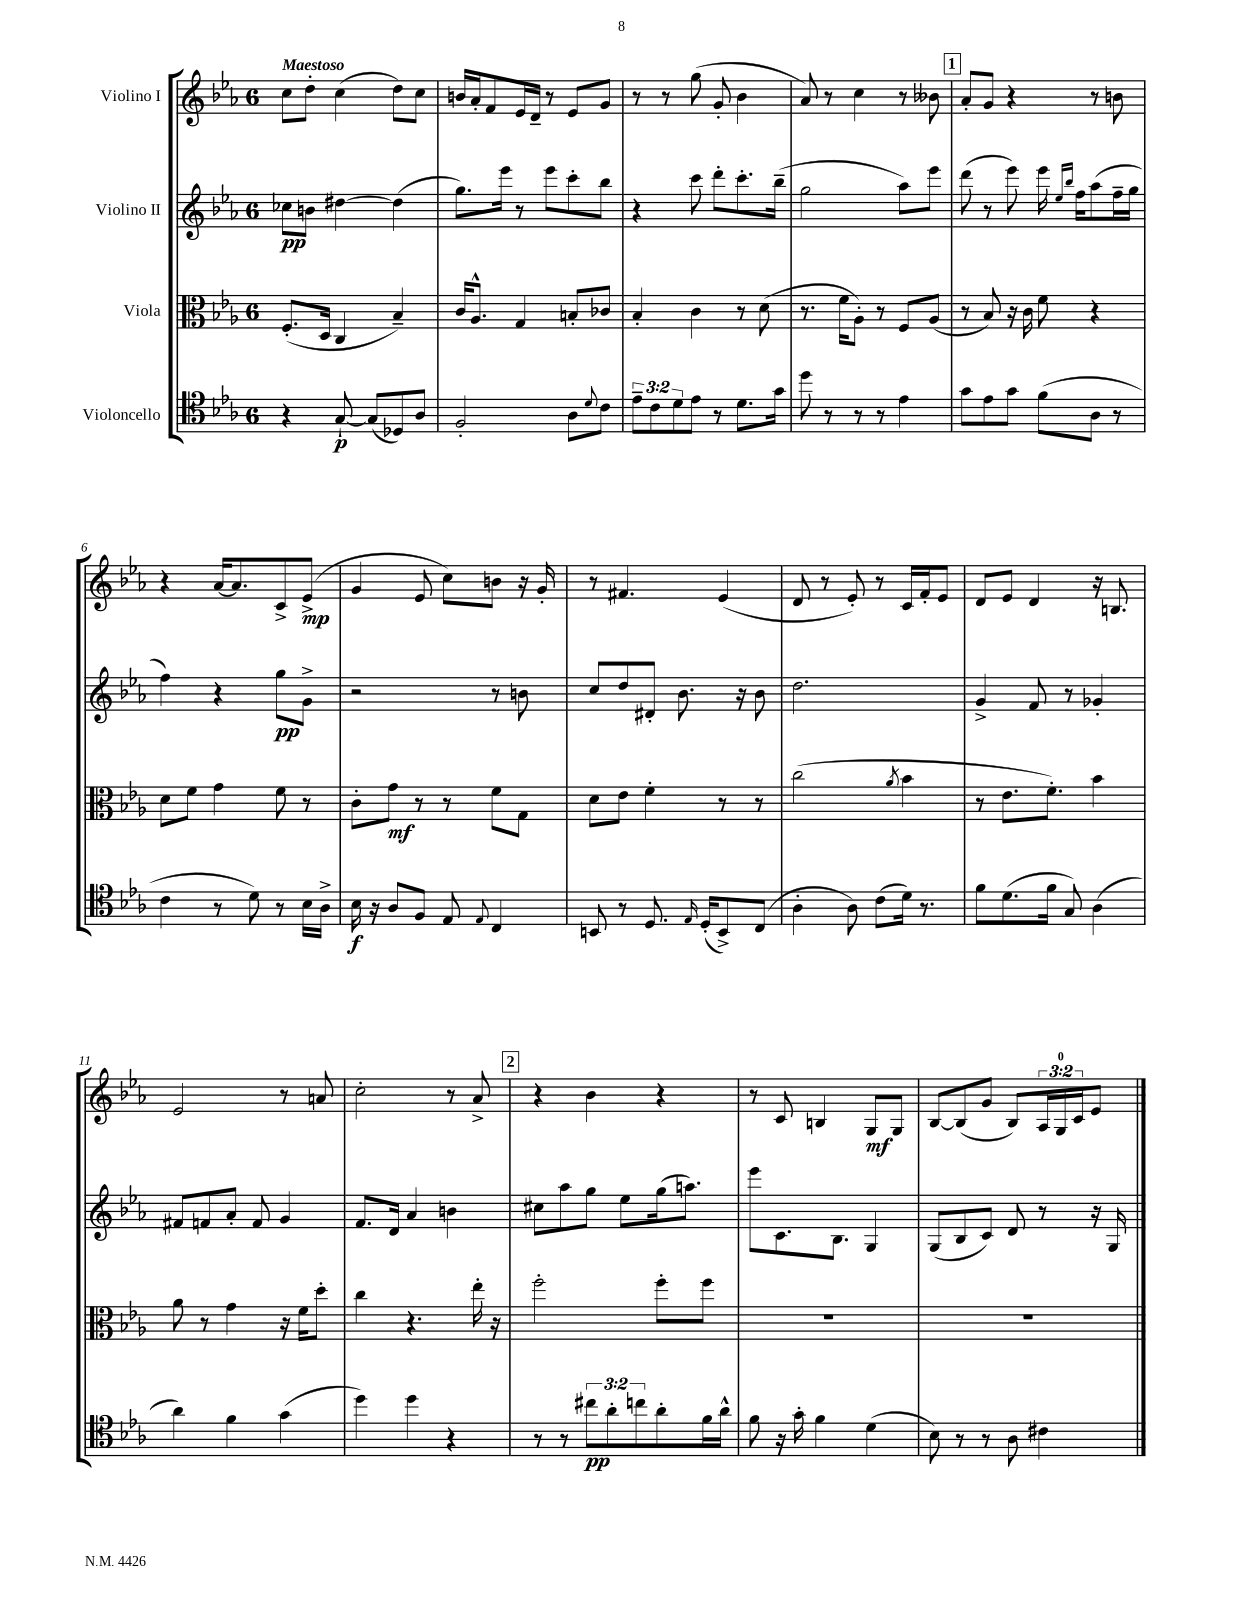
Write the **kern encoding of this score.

**kern	**dynam	**kern	**dynam	**kern	**dynam	**kern	**dynam
*part4	*part4	*part3	*part3	*part2	*part2	*part1	*part1
*staff4	*staff4	*staff3	*staff3	*staff2	*staff2	*staff1	*staff1
*I"Violoncello	*	*I"Viola	*	*I"Violino II	*	*I"Violino I	*
*clefC4	*	*clefC3	*	*clefG2	*	*clefG2	*
*k[b-e-a-]	*	*k[b-e-a-]	*	*k[b-e-a-]	*	*k[b-e-a-]	*
*M6/8	*	*M6/8	*	*M6/8	*	*M6/8	*
=1	=1	=1	=1	=1	=1	=1	=1
!	!	!	!	!	!	!LO:TX:a:B:t=Maestoso	!
4r	.	(8.F'/L	.	8cc-X\L	pp	8cc\L	.
.	.	.	.	8bn\J	.	8dd'\J	.
.	.	16D/Jk	.	.	.	.	.
[8G`/	p	4C/	.	[4dd#X\	.	(4cc\	.
(8G/L]	.	.	.	.	.	.	.
8D-X/)	.	4B-~/)	.	(4dd#\]	.	8dd\L)	.
8A-/J	.	.	.	.	.	8cc\J	.
=2	=2	=2	=2	=2	=2	=2	=2
2F'/	.	16c/KL	.	8.gg\L)	.	16bn/LL	.
.	.	8.A-^^/J	.	.	.	16a-'/J	.
.	.	.	.	.	.	8f/	.
.	.	.	.	16eee-\Jk	.	.	.
.	.	4G/	.	8r	.	16e-/L	.
.	.	.	.	.	.	16d~/JJ	.
.	.	.	.	8eee-\L	.	8r	.
8A-\L	.	8Bn'/L	.	8ccc'\	.	8e-/L	.
8qqd/	.	.	.	.	.	.	.
8c\J	.	8c-X/J	.	8bb-\J	.	8g/J	.
=3	=3	=3	=3	=3	=3	=3	=3
12e-~\L	.	4B-'/	.	4r	.	8r	.
12c\	.	.	.	.	.	.	.
.	.	.	.	.	.	8r	.
12d\	.	.	.	.	.	.	.
8e-\J	.	4c\	.	8ccc\	.	(8gg\	.
8r	.	.	.	8ddd'\L	.	8g'/	.
8.d\L	.	8r	.	8.ccc'\	.	4b-\	.
.	.	(8d\	.	.	.	.	.
16g\Jk	.	.	.	(16bb-~\Jk	.	.	.
=4	=4	=4	=4	=4	=4	=4	=4
8dd\	.	8.r	.	2gg\	.	8a-/)	.
8r	.	.	.	.	.	8r	.
.	.	16f\KL	.	.	.	.	.
8r	.	8A-'\J)	.	.	.	4cc\	.
8r	.	8r	.	.	.	.	.
4e-\	.	8F/L	.	8aa-\L)	.	8r	.
.	.	(8A-/J	.	8eee-\J	.	8b--X\	.
!!LO:REH:place=s1:t=1
=5	=5	=5	=5	=5	=5	=5	=5
8g\L	.	8r	.	(8ddd\	.	8a-'/L	.
8e-\	.	8B-/)	.	8r	.	8g/J	.
8g\J	.	16r	.	8eee-\)	.	4r	.
.	.	16c\	.	.	.	.	.
(8f\L	.	8f\	.	16eee-\	.	.	.
.	.	.	.	16qqee-/LL	.	.	.
.	.	.	.	16qqbb-/JJ	.	.	.
.	.	.	.	16ff\KL	.	.	.
8A-\J	.	4r	.	(8aa-\	.	8r	.
8r	.	.	.	16ff~\L	.	8bn\	.
.	.	.	.	16gg\JJ	.	.	.
!!LO:LB:g=z
=6	=6	=6	=6	=6	=6	=6	=6
4c\	.	8d\L	.	4ff\)	.	4r	.
.	.	8f\J	.	.	.	.	.
8r	.	4g\	.	4r	.	[16a-/KL	.
.	.	.	.	.	.	8.a-/]	.
8d\)	.	.	.	.	.	.	.
8r	.	8f\	.	8gg\L	pp	8c^/	.
16B-\LL	.	8r	.	8g^\J	.	(8e-^/J	mp
16A-^\JJ	.	.	.	.	.	.	.
=7	=7	=7	=7	=7	=7	=7	=7
16B-\	f	8c'\L	.	2r	.	4g/	.
16r	.	.	.	.	.	.	.
8A-/L	.	8g\J	mf	.	.	.	.
8F/J	.	8r	.	.	.	8e-/	.
8E-/	.	8r	.	.	.	8cc\L)	.
8qqE-/	.	.	.	.	.	.	.
4C/	.	8f\L	.	8r	.	8bn\J	.
.	.	8G\J	.	8bn\	.	16r	.
.	.	.	.	.	.	16g'/	.
=8	=8	=8	=8	=8	=8	=8	=8
8BBn/	.	8d\L	.	8cc/L	.	8r	.
8r	.	8e-\J	.	8dd/	.	4.f#X/	.
8.D/	.	4f'\	.	8d#X'/J	.	.	.
.	.	.	.	8.b-\	.	.	.
16qqE-/	.	.	.	.	.	.	.
(16D'/KL	.	.	.	.	.	.	.
8BB^/)	.	8r	.	.	.	(4e-/	.
.	.	.	.	16r	.	.	.
(8C/J	.	8r	.	8b-\	.	.	.
=9	=9	=9	=9	=9	=9	=9	=9
4A-'\	.	(2cc\	.	2.dd\	.	8d/	.
.	.	.	.	.	.	8r	.
8A-\)	.	.	.	.	.	8e-'/)	.
(8c\L	.	.	.	.	.	8r	.
.	.	8qa-/	.	.	.	.	.
16d\Jk)	.	4b-\	.	.	.	16c/LL	.
8.r	.	.	.	.	.	16f'/J	.
.	.	.	.	.	.	8e-/J	.
=10	=10	=10	=10	=10	=10	=10	=10
8f\L	.	8r	.	4g^/	.	8d/L	.
(8.d\	.	8.e-\L	.	.	.	8e-/J	.
.	.	.	.	8f/	.	4d/	.
16f\Jk	.	8.f'\J)	.	.	.	.	.
8G/)	.	.	.	8r	.	.	.
(4A-\	.	4b-\	.	4g-X'/	.	16r	.
.	.	.	.	.	.	8.Bn/	.
!!LO:LB:g=z
=11	=11	=11	=11	=11	=11	=11	=11
4a-\)	.	8a-\	.	8f#X/L	.	2e-/	.
.	.	8r	.	8fn/	.	.	.
4f\	.	4g\	.	8a-'/J	.	.	.
.	.	.	.	8f/	.	.	.
(4g\	.	16r	.	4g/	.	8r	.
.	.	16f\KL	.	.	.	.	.
.	.	8dd'\J	.	.	.	8an/	.
=12	=12	=12	=12	=12	=12	=12	=12
4dd\)	.	4cc\	.	8.f/L	.	2cc'\	.
.	.	.	.	16d/Jk	.	.	.
4dd\	.	4.r	.	4a-/	.	.	.
4r	.	.	.	4bn\	.	8r	.
.	.	16ee-'\	.	.	.	8a-^/	.
.	.	16r	.	.	.	.	.
!!LO:REH:place=s1:t=2
=13	=13	=13	=13	=13	=13	=13	=13
8r	.	2ff'\	.	8cc#X\L	.	4r	.
8r	.	.	.	8aa-\	.	.	.
12cc#X\L	pp	.	.	8gg\J	.	4b-\	.
12a-'\	.	.	.	.	.	.	.
.	.	.	.	8ee-\L	.	.	.
12ccn\	.	.	.	.	.	.	.
8a-'\	.	8ff'\L	.	(16gg\k	.	4r	.
.	.	.	.	8.aan\J)	.	.	.
16f\L	.	8ff\J	.	.	.	.	.
16a-^^\JJ	.	.	.	.	.	.	.
=14	=14	=14	=14	=14	=14	=14	=14
8f\	.	2.r	.	8eee-\L	.	8r	.
16r	.	.	.	8.c\	.	8c/	.
16g'\	.	.	.	.	.	.	.
4f\	.	.	.	.	.	4Bn/	.
.	.	.	.	8.B-\J	.	.	.
(4d\	.	.	.	4G/	.	8G/L	mf
.	.	.	.	.	.	8G/J	.
=15	=15	=15	=15	=15	=15	=15	=15
8B-\)	.	2.r	.	(8G/L	.	[8B-/L	.
8r	.	.	.	8B-/	.	(8B-/]	.
8r	.	.	.	8c/J)	.	8g/J	.
8A-\	.	.	.	8d/	.	8B-/L)	.
4c#X\	.	.	.	8r	.	24A-/L	.
.	.	.	.	.	.	24G/	.
.	.	.	.	.	.	24c/J	.
.	.	.	.	16r	.	8e-/J	.
.	.	.	.	16G/	.	.	.
==	==	==	==	==	==	==	==
*-	*-	*-	*-	*-	*-	*-	*-
